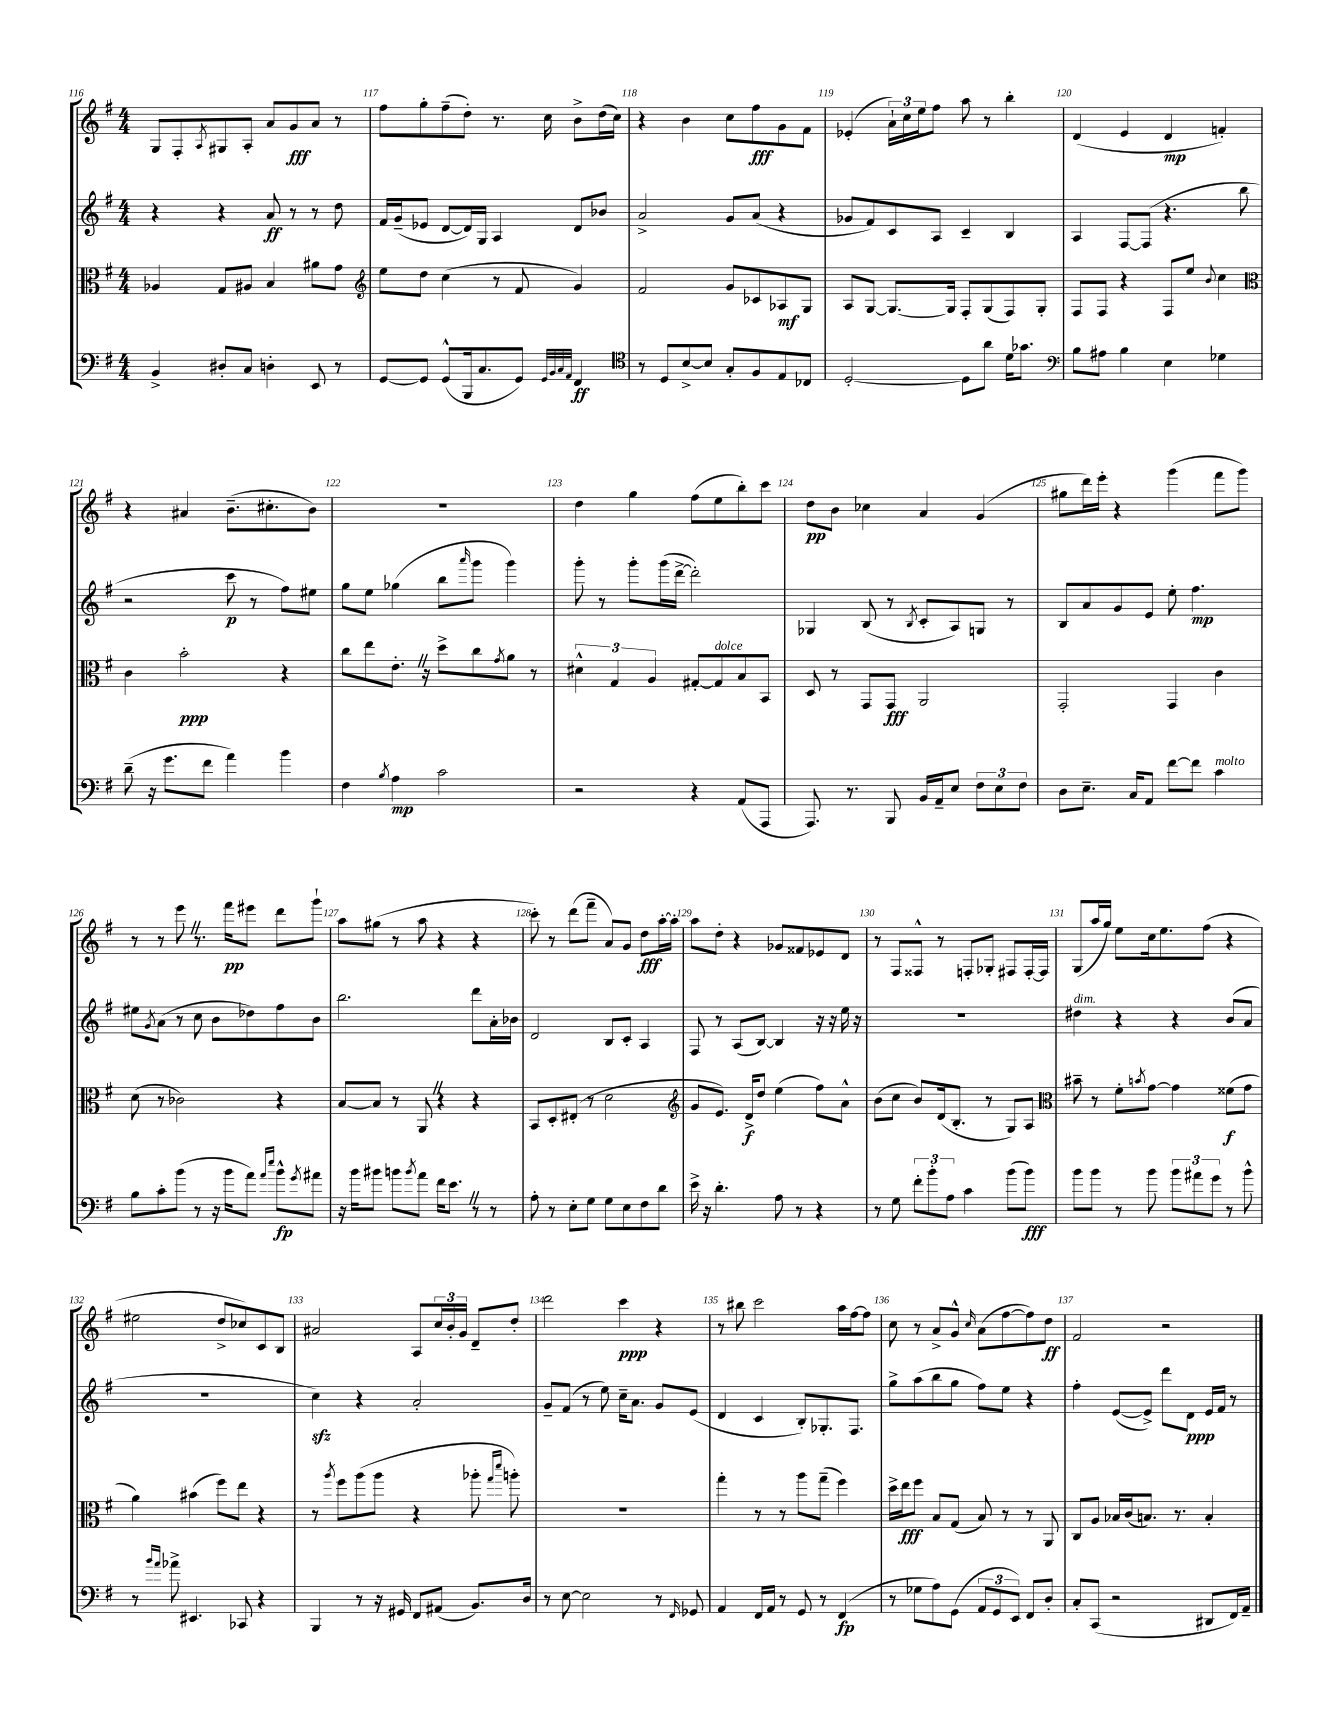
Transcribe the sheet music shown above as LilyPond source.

<<
\new StaffGroup <<
\new Staff = "s0" {
    \clef treble \key g \major \numericTimeSignature \time 4/4
    g8 fis8-. \acciaccatura { a8 } gis8 a8-. a'8 g'8\fff a'8 r8 |
    fis''8 g''8-. fis''8--( d''8-.) r8. c''16 b'8-> d''16( c''16) |
    r4 b'4 c''8 fis''8\fff g'8 fis'8 |
    ees'4-.( \tuplet 3/2 { a'16-!) c''16 e''16 } fis''8 a''8 r8 b''4-. |
    d'4( e'4 d'4\mp f'4-.) |
    r4 ais'4 b'8.--( cis''8.-. b'8) |
    R1 |
    d''4 g''4 fis''8( e''8 b''8-.) c'''8 |
    d''8\pp b'8 ces''4 a'4 g'4( |
    gis''8 d'''16) e'''16-. r4 g'''4( fis'''8 g'''8) |
    r8 r8 e'''8 \once \override BreathingSign.text = \markup { \musicglyph "scripts.caesura.straight" } \breathe r8. fis'''16\pp eis'''8 d'''8 g'''8-! |
    a''8 gis''8( r8 a''8 r4 r4 |
    c'''8-.) r8 d'''8( fis'''8-- a'8) g'8 d''8\fff a''16~-. a''16-. |
    a''8 d''8-. r4 ges'8 fisis'8 ees'8 d'8 |
    r8 fis8 fisis8-^ r8 f8-. ges8-. fis8 fis16~-. fis16 |
    g8( a''16 g''16) e''8 c''16 e''8. fis''8( r4 |
    eis''2 d''8-> ces''8) c'8 b8 |
    ais'2 a8 \tuplet 3/2 { c''16 b'16-. g'16 } d'8-- d''8-. |
    d'''2 c'''4\ppp r4 |
    r8 bis''8 c'''2 a''16 fis''16~ fis''8 |
    c''8 r8 a'8-> g'8-^ \grace { c''16 } a'8( fis''8~ fis''8) d''8\ff |
    fis'2 r2 \bar "|." |
}
\new Staff = "s1" {
    \clef treble \key g \major \numericTimeSignature \time 4/4
    r4 r4 a'8\ff r8 r8 d''8 |
    fis'16 g'16--( ees'8 d'8~ d'16) g16 a4 d'8 bes'8 |
    a'2-> g'8 a'8( r4 |
    ges'8 fis'8) c'8 a8 c'4-- b4 |
    a4 fis8~ fis8( r4. b''8 |
    r2 c'''8\p r8 fis''8) eis''8 |
    g''8 e''8 ges''4( b''8 \grace { a'''16 } g'''8 g'''4) |
    g'''8-. r8 g'''8-. g'''16( d'''16~-> d'''2-.) |
    ges4 b8( r8 \acciaccatura { b8 } c'8-. a8) g8 r8 |
    b8 a'8 g'8 e'8 e''8-. fis''4.\mp |
    eis''8 \acciaccatura { g'8 } a'8( r8 c''8 b'8 des''8) fis''8 b'8 |
    b''2. d'''8 a'16-. bes'16 |
    d'2 b8 c'8-. a4 |
    fis8 r8 a8( b8~) b4 r16 r16 e''16 r16 |
    R1 |
    dis''4^\markup { \italic "dim." } r4 r4 b'8( a'8 |
    R1 |
    c''4\sfz) r4 a'2-. |
    g'8-- fis'8( r8 e''8) c''16-- a'8. g'8 e'8( |
    d'4 c'4 b8-.) ges8.-. fis8. |
    g''8-> a''8( b''8 g''8 fis''8) e''8 r4 |
    fis''4-. e'8~( e'8->) d'''8 d'8\ppp e'16 fis'16 r8 \bar "|." |
}
\new Staff = "s2" {
    \clef alto \key g \major \numericTimeSignature \time 4/4
    aes4 g8 ais8 b4 ais'8 g'8 |
    \clef treble e''8 d''8 c''4( r8 fis'8 g'4) |
    fis'2 g'8 ces'8 aes8\mf g8 |
    a8 g8~ g8.~ g16 fis8-. g8( fis8) g8-. |
    fis8 fis8 r4 fis8 e''8 \appoggiatura { b'8 } c''4 |
    \clef alto c'4 b'2-.\ppp r4 |
    c''8 e''8 e'8.-. \once \override BreathingSign.text = \markup { \musicglyph "scripts.caesura.straight" } \breathe r16 d''8-> c''8 \acciaccatura { g'8 } a'8 r8 |
    \tuplet 3/2 { dis'4-^ g4 a4 } gis8~-. gis8^\markup { \italic "dolce" } b8 b,8 |
    d8 r8 g,8 g,8\fff a,2 |
    g,2-. g,4 c'4 |
    d'8( r8 ces'2) r4 |
    b8~ b8 r8 a,8 \once \override BreathingSign.text = \markup { \musicglyph "scripts.caesura.straight" } \breathe r4 r4 |
    b,8 d8-. eis8-.( r8 d'2 |
    \clef treble g'8 e'8.) d'16->\f d''8 e''4( fis''8) a'8-^ |
    b'8( c''8 b'8) d'16( b8.-. r8 g8) a8 |
    \clef alto bis'8-- r8 fis'8-. \acciaccatura { b'8 } g'8~ g'4 fisis'8\f( g'8 |
    a'4) bis'4( fis''8) e''8 r4 |
    r8 \acciaccatura { a''8 } fis''8 a''8( a''8 r4 aes''8-. \grace { g''16 d'''16 } a''8-.) |
    R1 |
    g''4-. r8 r8 a''8 g''8--( fis''4) |
    d''16-> e''16\fff fis''8 b8 g8( b8) r8 r8 a,8 |
    c8 a8 bes16 c'16( b8.) r8. b4-. \bar "|." |
}
\new Staff = "s3" {
    \clef bass \key g \major \numericTimeSignature \time 4/4
    b,4-> dis8-. c8 d4-. e,8 r8 |
    g,8~ g,8 g,8-^( b,,16 c8. g,8) \grace { g,32 b,32 c32 a,32 } fis,4\ff |
    \clef tenor r8 d8 b8~-> b8 g8-. fis8 e8 ces8 |
    d2~-. d8 a'8 d'16 ges'8. |
    \clef bass b8 ais8 b4 e4 ges4 |
    d'8--( r16 g'8. fis'8 a'4) b'4 |
    fis4 \acciaccatura { b8 } a4\mp c'2 |
    r2 r4 a,8( a,,8 |
    a,,8.) r8. b,,8 b,16 a,16-- e8 \tuplet 3/2 { fis8 e8 fis8 } |
    d8 e8.-- c16 a,8 fis'8~ fis'8 c'4^\markup { \italic "molto" } |
    b8 c'8-. b'8( r8 r16 b'16 a'8) \grace { a'16 e''16 } b'8-^\fp \acciaccatura { g'8 } ais'8 |
    r16 b'16 bis'8 b'8 \acciaccatura { b'8 } a'8 fis'16 e'8. \once \override BreathingSign.text = \markup { \musicglyph "scripts.caesura.straight" } \breathe r8 r8 |
    a8-. r8 e8-. g8 g8 e8 fis8 d'8 |
    e'16-> r16 d'4.-. a8 r8 r4 |
    r8 g8 \tuplet 3/2 { fis'8-. b'8-. a8 } c'4 b'8( b'8\fff) |
    b'8 b'8 r8 b'8 \tuplet 3/2 { b'8 ais'8 g'8 } r8 b'8-^ |
    r8 \grace { b'16 a'16 } aes'8-> eis,4. ces,8 r4 |
    b,,4 r8 r16 gis,16 fis,8 ais,8( b,8.) d16 |
    r8 e8~ e2 r8 \grace { fis,16 } ges,8 |
    a,4 fis,16 a,16 r8 g,8 r8 fis,4\fp( |
    r8 ges8 a8) g,8( \tuplet 3/2 { a,8 g,8 e,8) } fis,8 d8-. |
    c8-. c,8( r2 dis,8 fis,16) a,16-- \bar "|." |
}
>>
>>
\layout { \context { \Score currentBarNumber = #116 \override BarNumber.break-visibility = ##(#f #t #t) barNumberVisibility = #all-bar-numbers-visible } }
